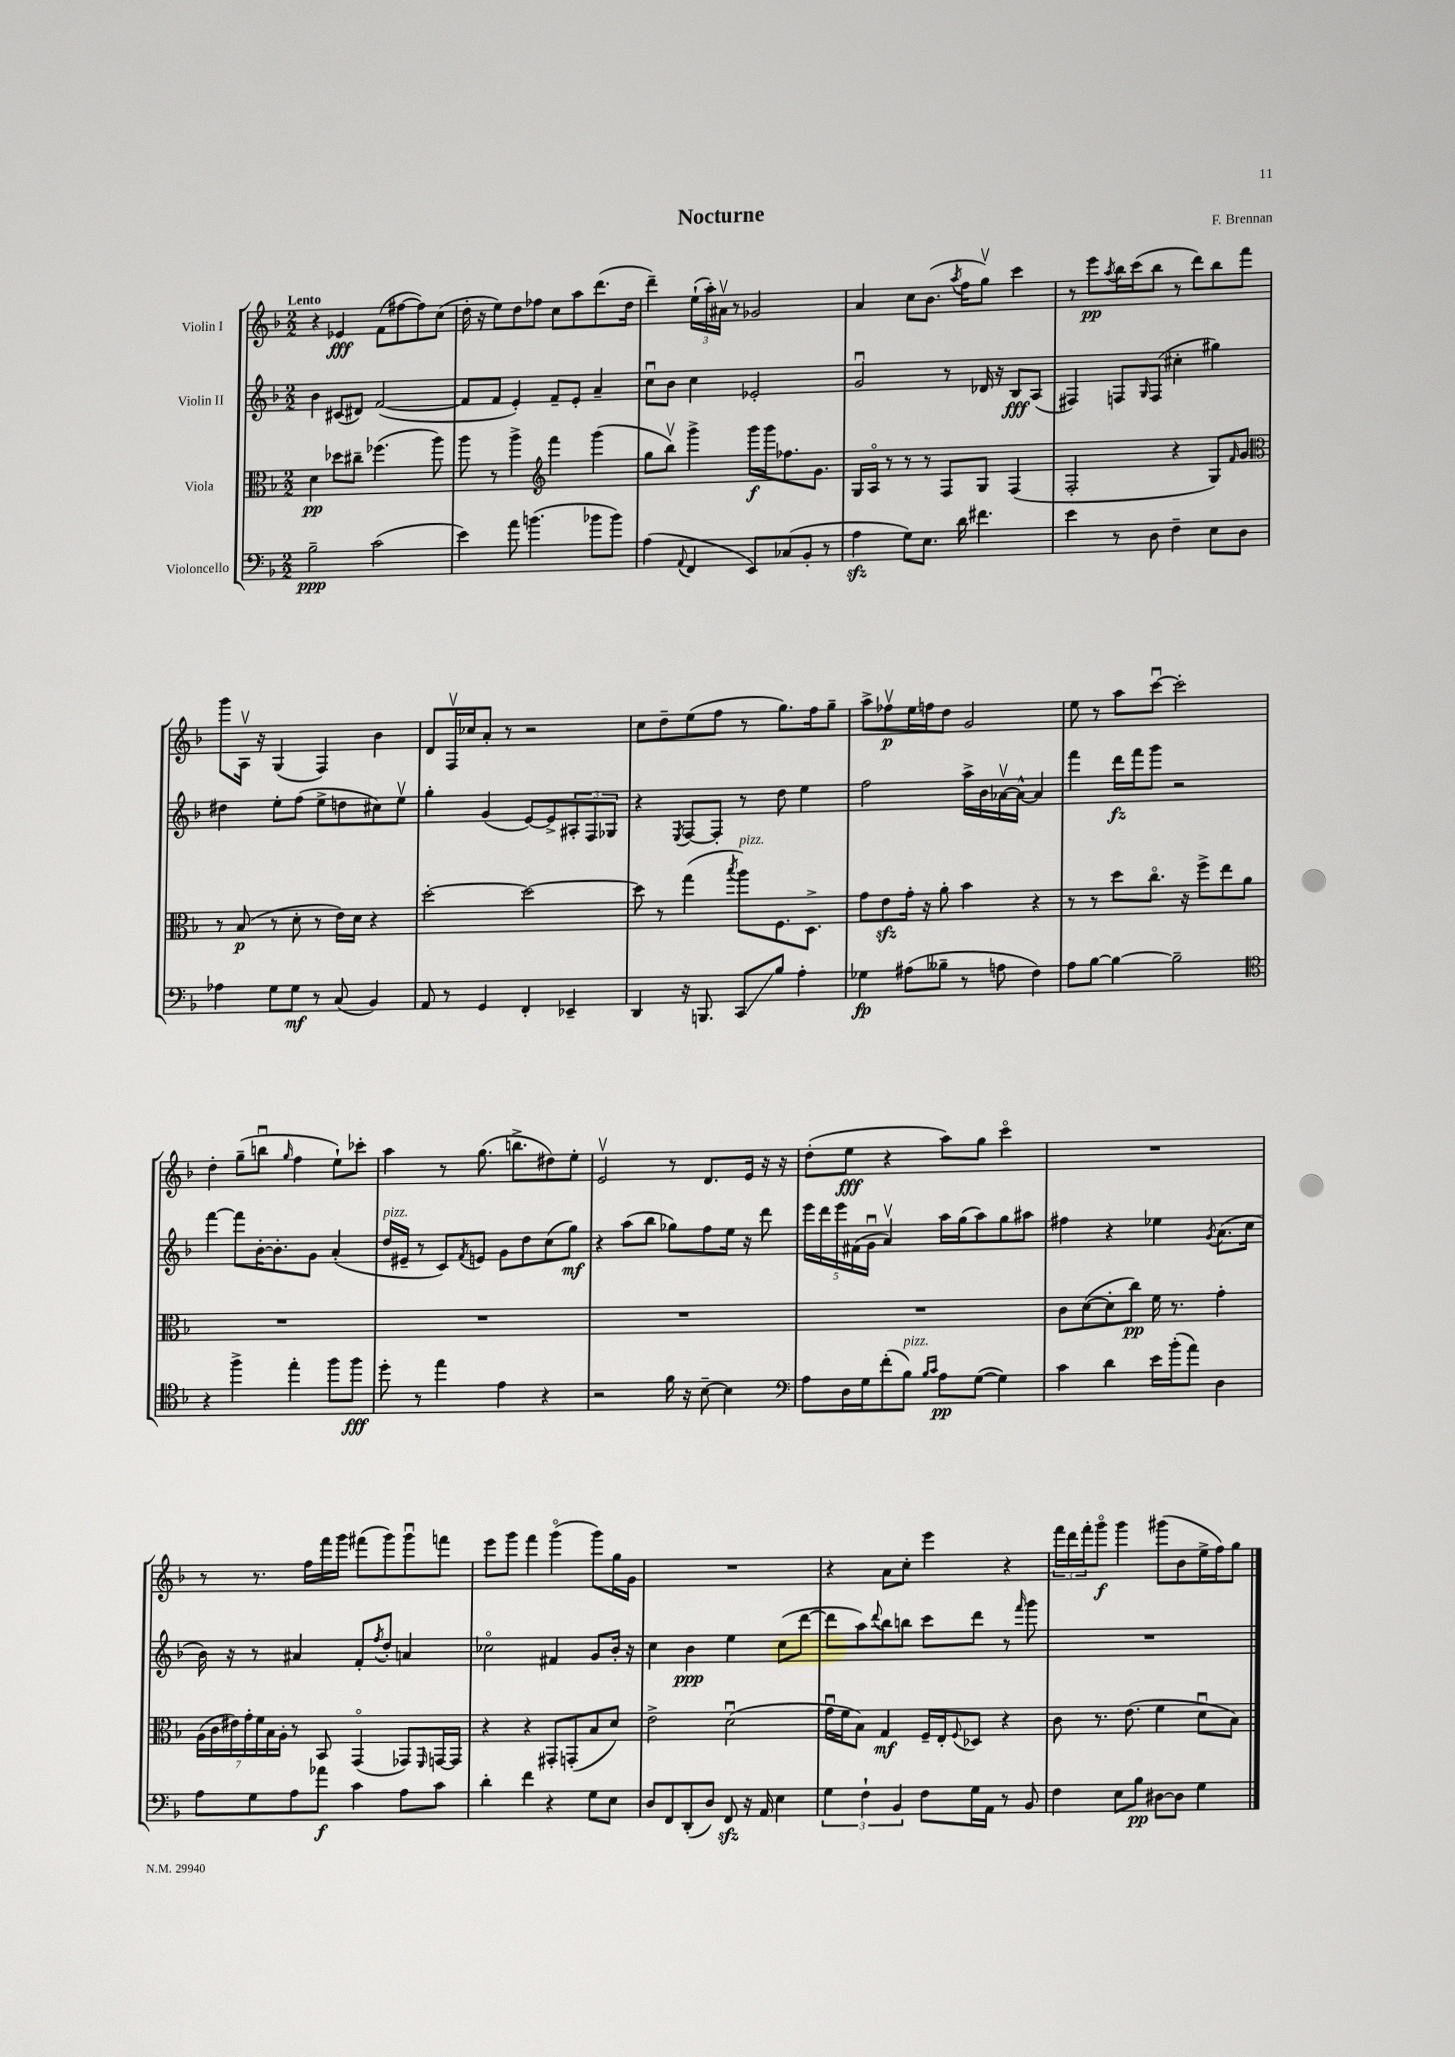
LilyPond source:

\header { title = "Nocturne" composer = "F. Brennan" }
<<
\new StaffGroup <<
\new Staff = "s0" \with { instrumentName = "Violin I" } {
    \clef treble \key f \major \numericTimeSignature \time 2/2 \tempo "Lento"
    r4 ees'4\fff f'8( fis''8~ fis''8) c''8( |
    d''16-. r16 e''8) d''8 fes''8 c''8 a''8 d'''8.( d''16 |
    d'''4--) \tuplet 3/2 { e''16-!( a''16-.) ais'16\upbow } r8 ges'2 |
    a'4 c''8 bes'8.( \acciaccatura { a''8 } f''16 g''8\upbow) c'''4 |
    r8 e'''8\pp \acciaccatura { a''8 } bes''16 c'''16( bes''8 r8 d'''8) bes''8 f'''8 |
    g'''8 a16\upbow r16 g4( f4) bes'4 |
    d'8 f16\upbow ces''16 a'8-. r8 r2 |
    c''8 d''8-- e''8( f''8 r8 g''8.) f''16 g''8-- |
    a''8-> fes''8\upbow\p e''16 f''16 d''8 g'2 |
    e''8 r8 a''8 c'''8~\downbow c'''2-. |
    d''4-. g''8--( b''8\downbow \grace { g''16 } f''4 e''8-!) ces'''8-. |
    a''4 r8 g''8.( b''8.-> dis''8) e''8-. |
    e'2\upbow r8 d'8. e'16 r16 r16 |
    d''8-.( e''8\fff r4 a''8) g''8 c'''4\flageolet |
    R1 |
    r8 r8. f''16 f'''16 g'''16 fis'''8( g'''8) g'''8\downbow f'''8 |
    e'''8 g'''8 f'''4 g'''4\flageolet( g'''8) g''16 g'16 |
    R1 |
    r4 a'8 c''8-. e'''4 r4 |
    \tuplet 3/2 { f'''16 d'''16 f'''16-. } g'''8\flageolet\f g'''4 gis'''8( bes'8 e''16-> f''16) g''8 \bar "|." |
}
\new Staff = "s1" \with { instrumentName = "Violin II" } {
    \clef treble \key f \major \numericTimeSignature \time 2/2
    bes'4 cis'8( dis'8) f'2~( |
    f'8 f'8 e'4-.) f'8-- e'8-. a'4-- |
    c''8\downbow bes'8 c''4 ees'2-. |
    g'2\downbow r8 des'16 r16 bes8\fff a8( |
    fis4) f8 \grace { g16 } f8( cis''4-. gis''4) |
    dis''4 e''8-. f''8( e''8-> d''8 cis''8) e''8\upbow |
    g''4-. g'4( e'8~) e'8-> \tuplet 3/2 { ais8-. f8 ges8 } |
    r4 \acciaccatura { e8 } f8~ f8-. r8 d''8 e''4 |
    f''2 a''16-> bes'16 aes'16~\upbow aes'16~-^ aes'4 |
    f'''4 d'''16\fz f'''16 g'''8 r2 |
    f'''4~ f'''8 bes'16~-. bes'8.-. g'8 a'4-.( |
    d''16^\markup { \italic "pizz." } eis'16-- r8 c'8) \acciaccatura { f'8 } e'8 g'8 d''8 c''8( g''8\mf) |
    r4 a''8( bes''8 ges''8) f''8 e''16 r16 d'''8 |
    \tuplet 5/4 { e'''16 d'''16 e'''16 fis'16( g'16\downbow } a'4\upbow) a''16 g''16( a''8) g''8 ais''8 |
    fis''4 r4 ees''4 \acciaccatura { g'8 } a'8.( c''16 |
    bes'16) r16 r8 ais'4 f'8-. \acciaccatura { f''8 } d''8-. a'4 |
    ces''2\flageolet fis'4 g'8 bes'16-. r16 |
    c''4 bes'4\ppp e''4 c''8( d'''8~ |
    d'''8 a''8) \appoggiatura { d'''8 } bes''8 b''8 c'''8 d'''8 r8 \grace { f'''16 } g'''8 |
    R1 \bar "|." |
}
\new Staff = "s2" \with { instrumentName = "Viola" } {
    \clef alto \key f \major \numericTimeSignature \time 2/2
    d'4\pp des''8 cis''8-- fes''4.( a''8) |
    a''8 r8 a''4-> \clef treble f'''4 g'''4( |
    g''8 bes''8\upbow) g'''4-> g'''16\f g'''16 fes''8. g'8. |
    g16 a16\flageolet r8 r8 r8 f8 g8 f4( |
    f2-. r4 g8) \grace { f'16 } g'8 |
    \clef alto r8 bes8\p( r8 d'8-. r8 e'16) d'16 r4 |
    d''2~-. d''2~ |
    d''8 r8 g''4( \acciaccatura { bes''8 } a''8^\markup { \italic "pizz." }) f8. d8.-> |
    g'8 e'8\sfz g'16-. r16 a'8-. bes'4 r4 |
    r8 r8 d''8 c''8.\flageolet r16 f''8-> e''8 a'8 |
    R1 |
    R1 |
    R1 |
    R1 |
    c'8 d'8~( d'8-. c''8\pp) f'16 r8. g'4-. |
    \tuplet 7/4 { a16( c'16 eis'16) g'16-. f'16 bes16 a16-. } r8 bes,8 g,4\flageolet( ges,8) \grace { f,16 } g,16~ g,16 |
    r4 r4 gis,8-. g,8-.( bes8 d'8) |
    e'2-> d'2\downbow( |
    g'16\downbow f'16 bes8) g4\mf f16-- e16-. \appoggiatura { f8 } des8 r4 |
    c'8 r8. e'8.( f'4 d'8\downbow bes8) \bar "|." |
}
\new Staff = "s3" \with { instrumentName = "Violoncello" } {
    \clef bass \key f \major \numericTimeSignature \time 2/2
    bes2--\ppp c'2( |
    e'4) a'8 b'4.( bes'8 bes'8) |
    a4( \appoggiatura { a,8 } f,4 e,8) ces8( bes,8-. r8 |
    a4\sfz g8) e8. d'16 fis'4. |
    e'4 r8 d8 f4-- e8 d8 |
    aes4 g8 g8\mf r8 c8( bes,4) |
    a,8 r8 g,4 f,4-. ees,4-- |
    d,4 r16 b,,8. c,8\glissando bes8 a4-. |
    ges4\fp ais8( beses8-- r8 a8 f4) |
    a8 bes8~ bes4~ bes2-- |
    \clef tenor r4 f''4-> e''4-. f''8 f''8\fff |
    d''8-. r8 e''4 e'4 r4 |
    r2 f'16 r16 bes8~-- bes4 |
    \clef bass a8 d16 g16 f'8-.( bes8^\markup { \italic "pizz." }) \grace { bes16 c'16 } a8\pp g8~( g4) |
    c'4 d'4 e'16 bes'16-.( a'8) d4 |
    a8 g8 a8 aes'8\f c'4 a8 c'8 |
    d'4-. f'4 r4 g8 e8 |
    d8 f,8 d,8-.( d8) f,8\sfz r16 a,16 e4 |
    \tuplet 3/2 { g4 f4-! bes,4 } f8 g16 a,16 r8 bes,8 |
    f4 e8 bes8\pp dis8~ dis8 g4 \bar "|." |
}
>>
>>
\layout { \context { \Score \remove "Bar_number_engraver" } }
